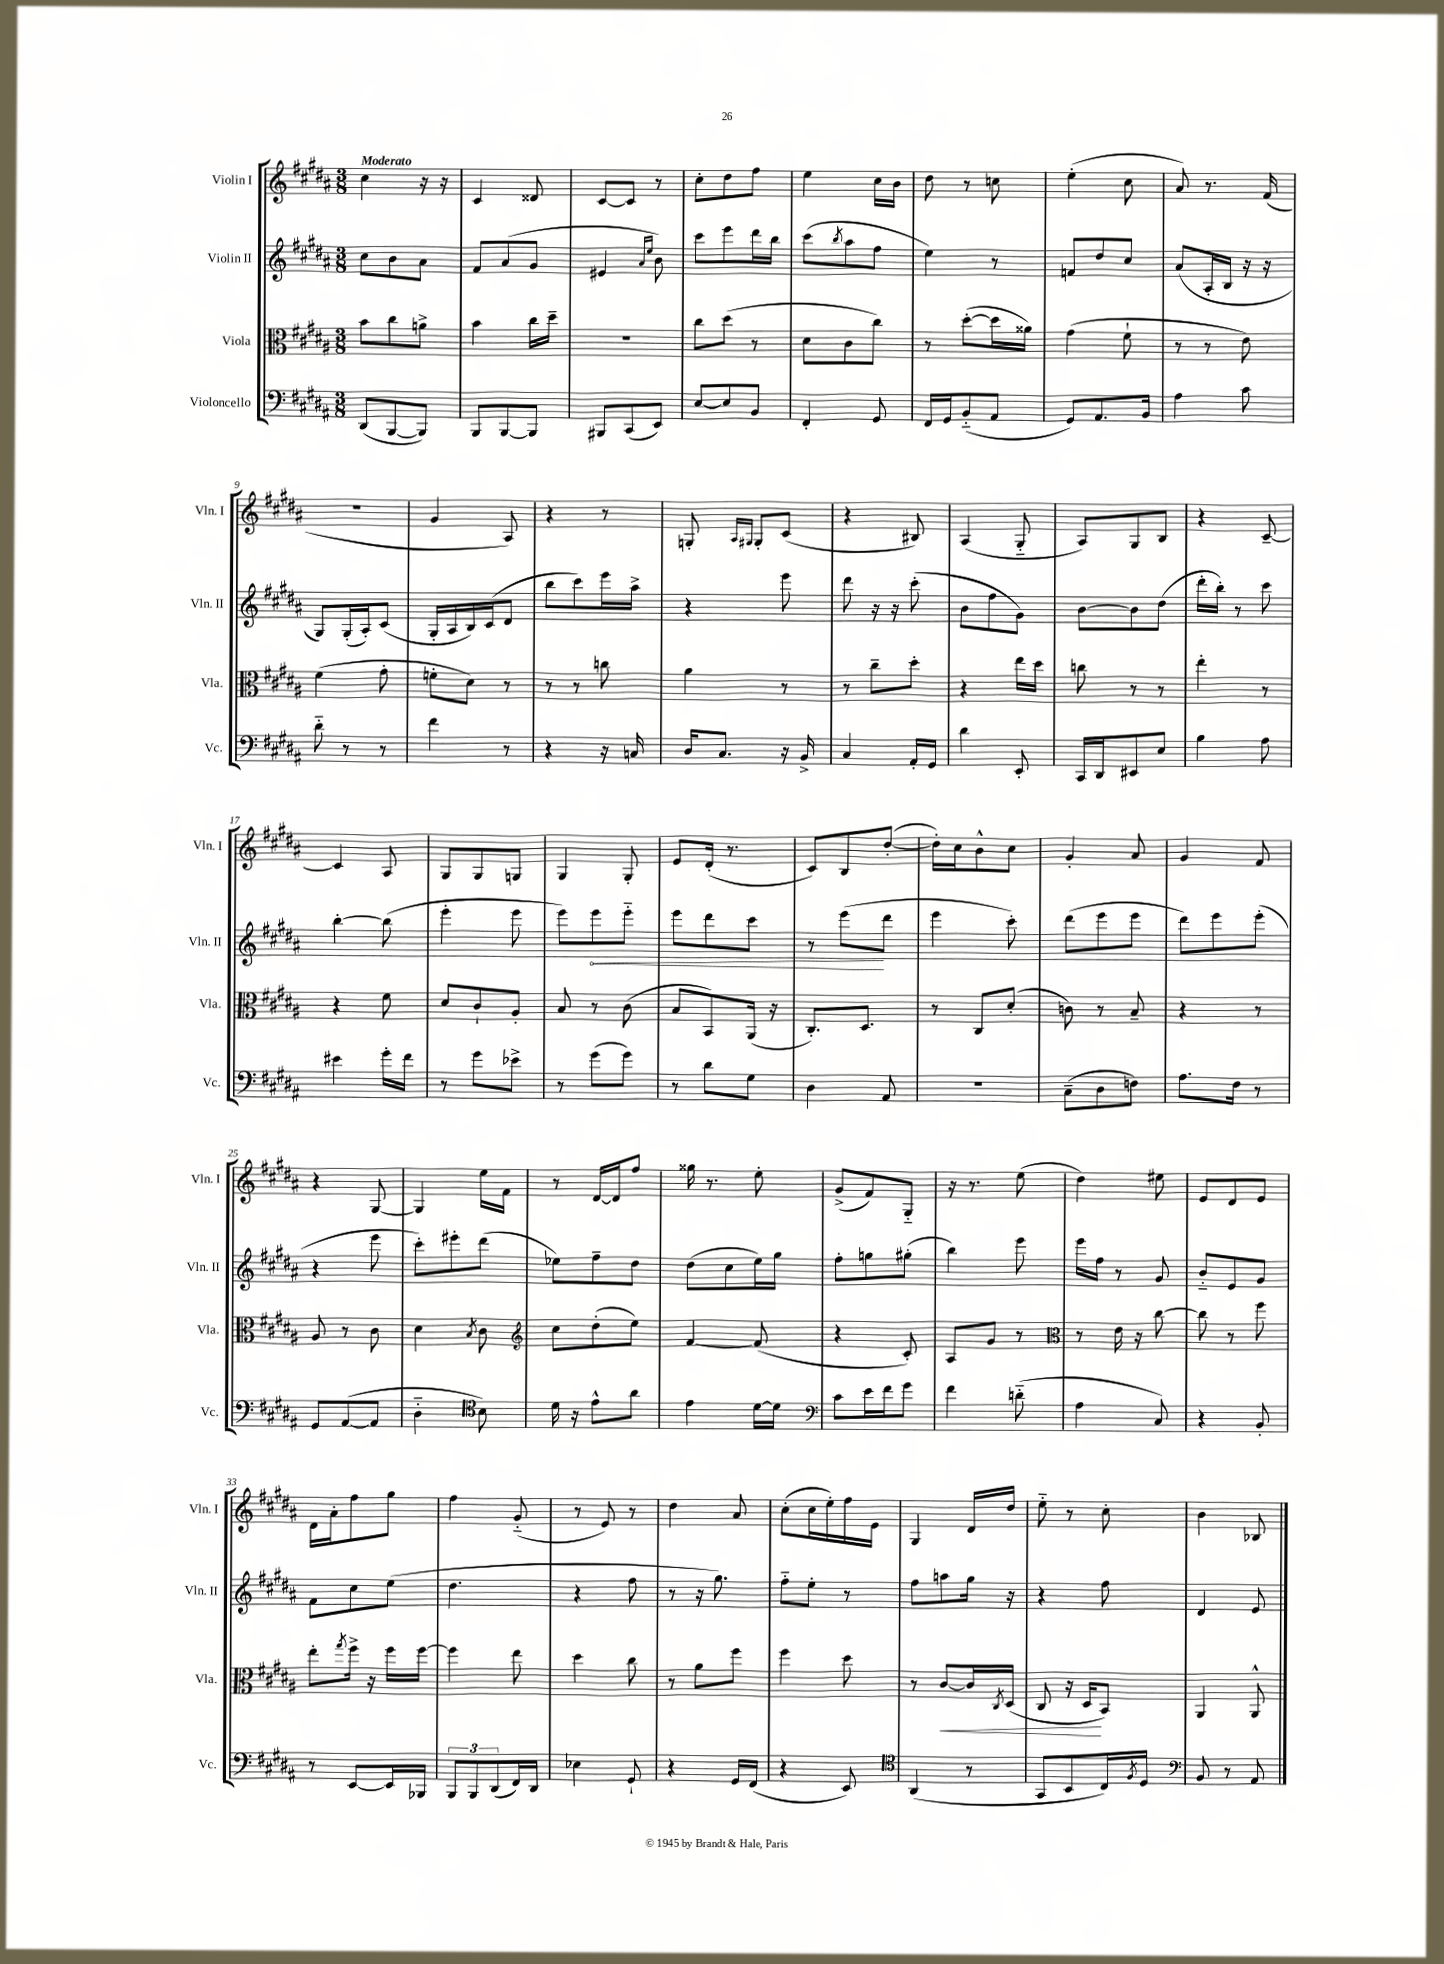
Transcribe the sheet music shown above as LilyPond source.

<<
\new StaffGroup <<
\new Staff = "s0" \with { instrumentName = "Violin I" shortInstrumentName = "Vln. I" } {
    \clef treble \key b \major \numericTimeSignature \time 3/8 \tempo "Moderato"
    cis''4 r16 r16 |
    cis'4 disis'8 |
    cis'8~ cis'8 r8 |
    cis''8-. dis''8 fis''8 |
    e''4 cis''16 b'16 |
    dis''8 r8 c''8 |
    e''4-.( cis''8 |
    ais'8) r8. fis'16( |
    R4. |
    gis'4 ais8) |
    r4 r8 |
    g8-. \grace { ais16 gis16 } gis8-. cis'8( |
    r4 bis8) |
    ais4( gis8-_ |
    ais8) gis8 b8 |
    r4 cis'8~-- |
    cis'4 ais8 |
    gis8 gis8 g8 |
    gis4 gis8-. |
    e'8 dis'16-.( r8. |
    cis'8) b8 dis''8~-.( |
    dis''16-.) cis''16 b'8-^ cis''8 |
    gis'4-. ais'8 |
    gis'4 fis'8 |
    r4 gis8~ |
    gis4 e''16 fis'16 |
    r8 dis'16~ dis'16 fis''8 |
    gisis''16 r8. e''8-. |
    gis'8->( fis'8) gis8-_ |
    r16 r8. e''8( |
    dis''4) eis''8 |
    e'8 dis'8 e'8 |
    dis'16 ais'16-. fis''8 gis''8 |
    fis''4 gis'8-_( |
    r8 e'8) r8 |
    dis''4 ais'8 |
    cis''8-.( cis''16 e''16-.) fis''16 e'16 |
    gis4 dis'16 dis''16 |
    e''8-_ r8 cis''8-. |
    b'4 bes8 \bar "|." |
}
\new Staff = "s1" \with { instrumentName = "Violin II" shortInstrumentName = "Vln. II" } {
    \clef treble \key b \major \numericTimeSignature \time 3/8
    cis''8 b'8 ais'8 |
    fis'8 ais'8( gis'8 |
    eis'4 \grace { ais'16 e''16 } b'8) |
    cis'''8 e'''8 dis'''16 b''16 |
    cis'''8( \acciaccatura { b''8 } ais''8 fis''8 |
    e''4) r8 |
    f'8 dis''8 cis''8 |
    ais'8( ais16-. b16 r16 r16 |
    gis8) gis16-.( ais16-.) cis'8( |
    gis16-. ais16 b16) cis'16( dis'8 |
    b''8 cis'''8) e'''16 ais''16-> |
    r4 e'''8 |
    dis'''8 r16 r16 cis'''8-.( |
    b'8 fis''8 gis'8) |
    b'8~ b'8 dis''8( |
    dis'''16-. b''16-.) r8 cis'''8 |
    b''4~-. b''8( |
    e'''4-. e'''8 |
    e'''8) \once \override Hairpin.circled-tip = ##t e'''8\< e'''8-_ |
    e'''8 dis'''8 cis'''8 |
    r8 e'''8\!( dis'''8 |
    e'''4 cis'''8-.) |
    dis'''8( e'''8 e'''8 |
    dis'''8) e'''8 e'''8-.( |
    r4 e'''8 |
    cis'''8-.) eis'''8-. dis'''8( |
    ees''8) fis''8-- dis''8 |
    dis''8( cis''8 e''16) gis''16 |
    fis''8-. g''8 gis''8-.( |
    b''4) e'''8 |
    e'''16 fis''16 r8 gis'8 |
    b'8-_ e'8 gis'8 |
    fis'8 cis''8 e''8( |
    dis''4. |
    r4 fis''8 |
    r8 r16 gis''8.) |
    fis''8-_ e''8-. r8 |
    fis''8 a''8 gis''16 r16 |
    r4 fis''8 |
    dis'4 e'8 \bar "|." |
}
\new Staff = "s2" \with { instrumentName = "Viola" shortInstrumentName = "Vla." } {
    \clef alto \key b \major \numericTimeSignature \time 3/8
    b'8 cis''8 a'8-> |
    b'4 cis''16 dis''16-- |
    R4. |
    cis''8 dis''8( r8 |
    dis'8 cis'8 cis''8) |
    r8 dis''8~-.( dis''16 aisis'16) |
    gis'4( fis'8-! |
    r8 r8 e'8) |
    fis'4( gis'8-. |
    f'8-. dis'8) r8 |
    r8 r8 c''8 |
    ais'4 r8 |
    r8 cis''8-- dis''8-. |
    r4 e''16 dis''16 |
    c''8 r8 r8 |
    e''4-. r8 |
    r4 fis'8 |
    dis'8 cis'8-! ais8-. |
    b8 r8 cis'8( |
    b8 b,8) ais,16( r16 |
    cis8.-.) dis8. |
    r8 cis8 dis'8-.( |
    c'8) r8 b8-- |
    r4 r8 |
    ais8 r8 cis'8 |
    dis'4 \acciaccatura { b8 } cis'8 |
    \clef treble cis''8 dis''8-.( e''8) |
    fis'4~ fis'8( |
    r4 cis'8-.) |
    ais8 gis'8 r8 |
    \clef alto r8 e'16 r16 cis''8~ |
    cis''8 r8 fis''8 |
    e''8-. \acciaccatura { gis''8 } fis''16-> r16 fis''16 fis''16~ |
    fis''4 e''8 |
    dis''4 cis''8 |
    r8 ais'8 fis''8 |
    fis''4 dis''8 |
    r8 cis'8~\< cis'16 \acciaccatura { cis8 } dis16( |
    cis8 r16 dis16\! b,8) |
    ais,4 ais,8-^ \bar "|." |
}
\new Staff = "s3" \with { instrumentName = "Violoncello" shortInstrumentName = "Vc." } {
    \clef bass \key b \major \numericTimeSignature \time 3/8
    dis,8( b,,8~ b,,8) |
    b,,8 b,,8~ b,,8 |
    bis,,8 cis,8( e,8) |
    e8~ e8 b,8 |
    fis,4-. gis,8 |
    fis,16 gis,16 b,8-_( ais,8 |
    gis,8) ais,8. b,16 |
    ais4 cis'8 |
    dis'8-_ r8 r8 |
    fis'4 r8 |
    r4 r16 c16 |
    dis16 cis8. r16 b,16-> |
    cis4 ais,16-. gis,16 |
    dis'4 e,8-. |
    cis,16 dis,16 eis,8 e8 |
    b4 ais8 |
    eis'4 gis'16-. fis'16 |
    r8 gis'8 ees'8-> |
    r8 gis'8( gis'8) |
    r8 dis'8 gis8 |
    dis4 ais,8 |
    R4. |
    cis8--( dis8 f8) |
    ais8. fis16 r8 |
    gis,8 ais,8~( ais,8 |
    dis4-_ \clef tenor b8) |
    dis'16 r16 e'8-^ ais'8 |
    e'4 dis'16~ dis'16 |
    \clef bass cis'8 e'16 fis'16 gis'8 |
    fis'4 d'8-_( |
    ais4 cis8) |
    r4 b,8-. |
    r8 e,8~ e,16 bes,,16 |
    \tuplet 3/2 { b,,8 b,,8 dis,8( } fis,16) dis,16 |
    ees4 gis,8-! |
    r4 gis,16 fis,16( |
    r4 e,8) |
    \clef tenor ais,4( r8 |
    gis,8 b,8 cis16) \acciaccatura { fis8 } dis16 |
    \clef bass b,8 r8 ais,8 \bar "|." |
}
>>
>>
